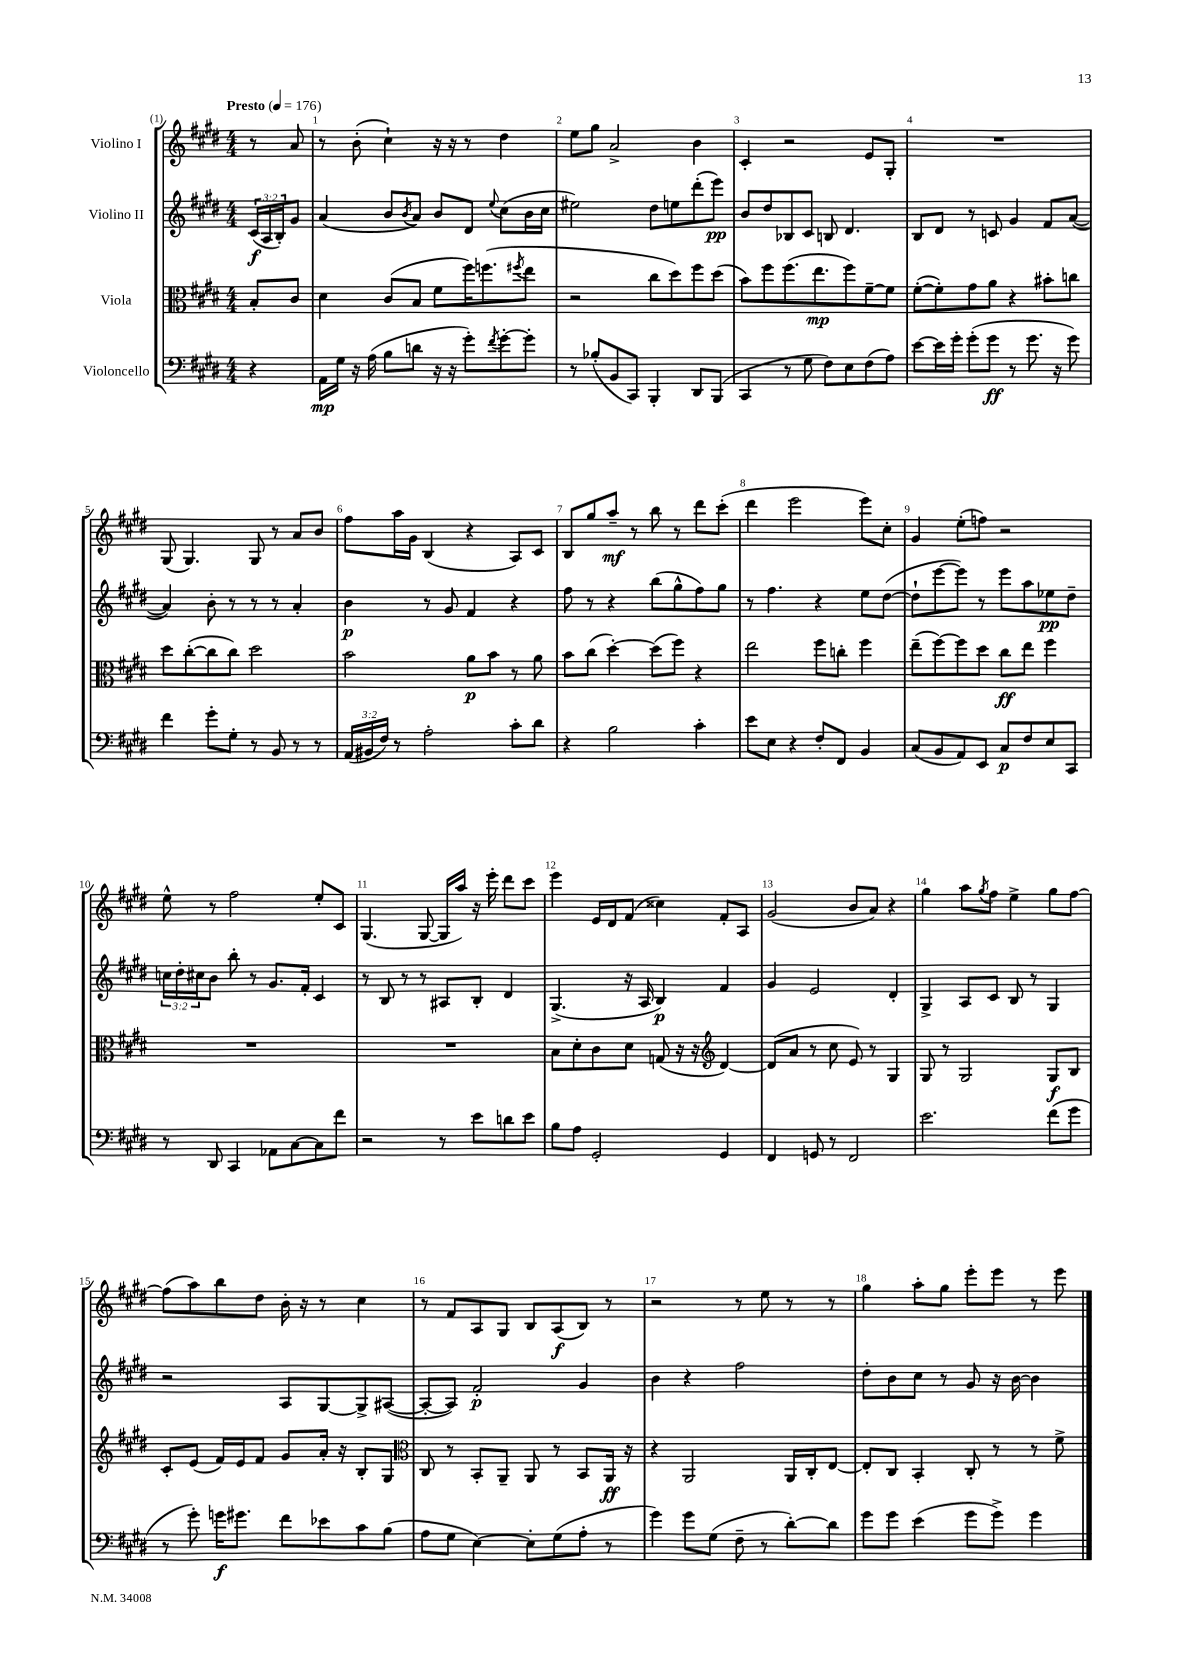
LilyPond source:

<<
\new StaffGroup <<
\new Staff = "s0" \with { instrumentName = "Violino I" } {
    \clef treble \key e \major \numericTimeSignature \time 4/4 \partial 4 \tempo "Presto" 4 = 176
    r8 a'8 |
    r8 b'8-.( cis''4-!) r16 r16 r8 dis''4 |
    e''8 gis''8 a'2-> b'4 |
    cis'4-. r2 e'8 gis8-. |
    R1 |
    gis8( gis4.) gis8 r8 a'8 b'8 |
    fis''8 a''16 gis'16 b4( r4 a8) cis'8 |
    b8 gis''8 a''8--\mf r8 b''8 r8 dis'''8 cis'''8-.( |
    dis'''4 e'''2 e'''8) cis''8-. |
    gis'4 e''8-.( f''8) r2 |
    e''8-^ r8 fis''2 e''8-. cis'8 |
    gis4.( gis8~ gis16 a''16) r16 e'''16-. dis'''8 cis'''8 |
    e'''4 e'16 dis'16 fis'8( cisis''4) fis'8-. a8 |
    gis'2( b'8 a'8) r4 |
    gis''4 a''8 \acciaccatura { gis''8 } fis''8 e''4-> gis''8 fis''8~ |
    fis''8( a''8) b''8 dis''8 b'16-. r16 r8 cis''4 |
    r8 fis'8 a8 gis8 b8 a8\f( b8) r8 |
    r2 r8 e''8 r8 r8 |
    gis''4 a''8-. gis''8 e'''8-. e'''8 r8 e'''8 \bar "|." |
}
\new Staff = "s1" \with { instrumentName = "Violino II" } {
    \clef treble \key e \major \numericTimeSignature \time 4/4 \override Staff.TupletNumber.text = #tuplet-number::calc-fraction-text \partial 4
    \tuplet 3/2 { cis'16\f( a16 b16-.) } gis'8 |
    a'4( b'8 \acciaccatura { b'8 } a'8) b'8 dis'8 \appoggiatura { e''8 } cis''8( b'16 cis''16 |
    eis''2) dis''8 e''8 dis'''8-.( e'''8\pp) |
    b'8 dis''8 bes8 cis'8 b8 dis'4. |
    b8 dis'8 r8 c'8 gis'4 fis'8 a'8~( |
    a'4) b'8-. r8 r8 r8 a'4-. |
    b'4\p r8 gis'8 fis'4 r4 |
    fis''8 r8 r4 b''8( gis''8-^ fis''8) gis''8 |
    r8 fis''4. r4 e''8 dis''8~( |
    dis''8-! e'''8~ e'''8) r8 e'''8 a''8 ees''8\pp dis''8-- |
    \tuplet 3/2 { c''16 dis''16-. cis''16 } b'8 b''8-. r8 gis'8. fis'16-. cis'4 |
    r8 b8 r8 r8 ais8 b8-. dis'4 |
    gis4.->( r16 a16 b4\p) fis'4 |
    gis'4 e'2 dis'4-. |
    gis4-> a8 cis'8 b8 r8 gis4 |
    r2 a8 gis8~ gis8-> ais8~( |
    ais8~-. ais8) fis'2-.\p gis'4 |
    b'4 r4 fis''2 |
    dis''8-. b'8 cis''8 r8 gis'8 r16 b'16~ b'4 \bar "|." |
}
\new Staff = "s2" \with { instrumentName = "Viola" } {
    \clef alto \key e \major \numericTimeSignature \time 4/4 \partial 4
    b8-. cis'8 |
    dis'4 cis'8( b8 fis'8 fis''16) f''8.( \acciaccatura { fis''8 } e''8 |
    r2 cis''8 dis''8) fis''8 dis''8( |
    b'8) fis''8 fis''8.( e''8.\mp fis''8) fis'8~-- fis'8 |
    fis'8~-.( fis'8-.) gis'8 a'8 r4 bis'8-. c''8 |
    dis''8 cis''8~-.( cis''8 cis''8) dis''2 |
    b'2 a'8\p b'8 r8 a'8 |
    b'8 cis''8( dis''4~-.) dis''8( fis''8) r4 |
    e''2 fis''8 c''8-. fis''4 |
    e''8--( fis''8~) fis''8 dis''8 cis''8\ff e''8 fis''4 |
    R1 |
    R1 |
    b8 dis'8-. cis'8 dis'8 g8( r16 r16 \clef treble dis'4~) |
    dis'8( a'8 r8 cis''8 e'8) r8 gis4 |
    gis8 r8 gis2 gis8\f b8 |
    cis'8-. e'8( fis'16) e'16 fis'8 gis'8 a'16-. r16 b8-. gis8 |
    \clef alto cis8 r8 b,8-. a,8-- a,8 r8 b,8 a,16\ff r16 |
    r4 a,2 a,16 cis16-. e8~ |
    e8-. cis8 b,4-. cis8-. r8 r8 fis'8-> \bar "|." |
}
\new Staff = "s3" \with { instrumentName = "Violoncello" } {
    \clef bass \key e \major \numericTimeSignature \time 4/4 \override Staff.TupletNumber.text = #tuplet-number::calc-fraction-text \partial 4
    r4 |
    a,16\mp gis16 r16 a16( b8 d'8 r16 r16 gis'8-.) \acciaccatura { fis'8 } gis'8~-. gis'8-. |
    r8 bes8-.( b,8 cis,8) b,,4-. dis,8 b,,8( |
    cis,4 r8 gis8 fis8) e8 fis8( a8) |
    e'8~ e'16 gis'16-. gis'8-.( gis'8\ff r8 gis'8. r16 gis'8) |
    fis'4 gis'8-. gis8-. r8 b,8 r8 r8 |
    \tuplet 3/2 { a,16( bis,16 fis16) } r8 a2-. cis'8-. dis'8 |
    r4 b2 cis'4-. |
    e'8 e8 r4 fis8-. fis,8 b,4 |
    cis8( b,8 a,8) e,8 cis8\p fis8 e8 cis,8 |
    r8 dis,8 cis,4 aes,8 cis8~ cis8 fis'8 |
    r2 r8 e'8 d'8 e'8 |
    b8 a8 gis,2-. gis,4 |
    fis,4 g,8 r8 fis,2 |
    e'2. fis'8( gis'8 |
    r8 gis'8-.) g'16\f gis'8. fis'8 ees'8 cis'8 b8( |
    a8 gis8 e4~) e8-. gis8( a8-. r8 |
    gis'4) gis'8 gis8( fis8-- r8 dis'8~-.) dis'8 |
    gis'8 gis'8 e'4( gis'8 gis'8->) gis'4 \bar "|." |
}
>>
>>
\layout { \context { \Score \override BarNumber.break-visibility = ##(#f #t #t) barNumberVisibility = #all-bar-numbers-visible } }
